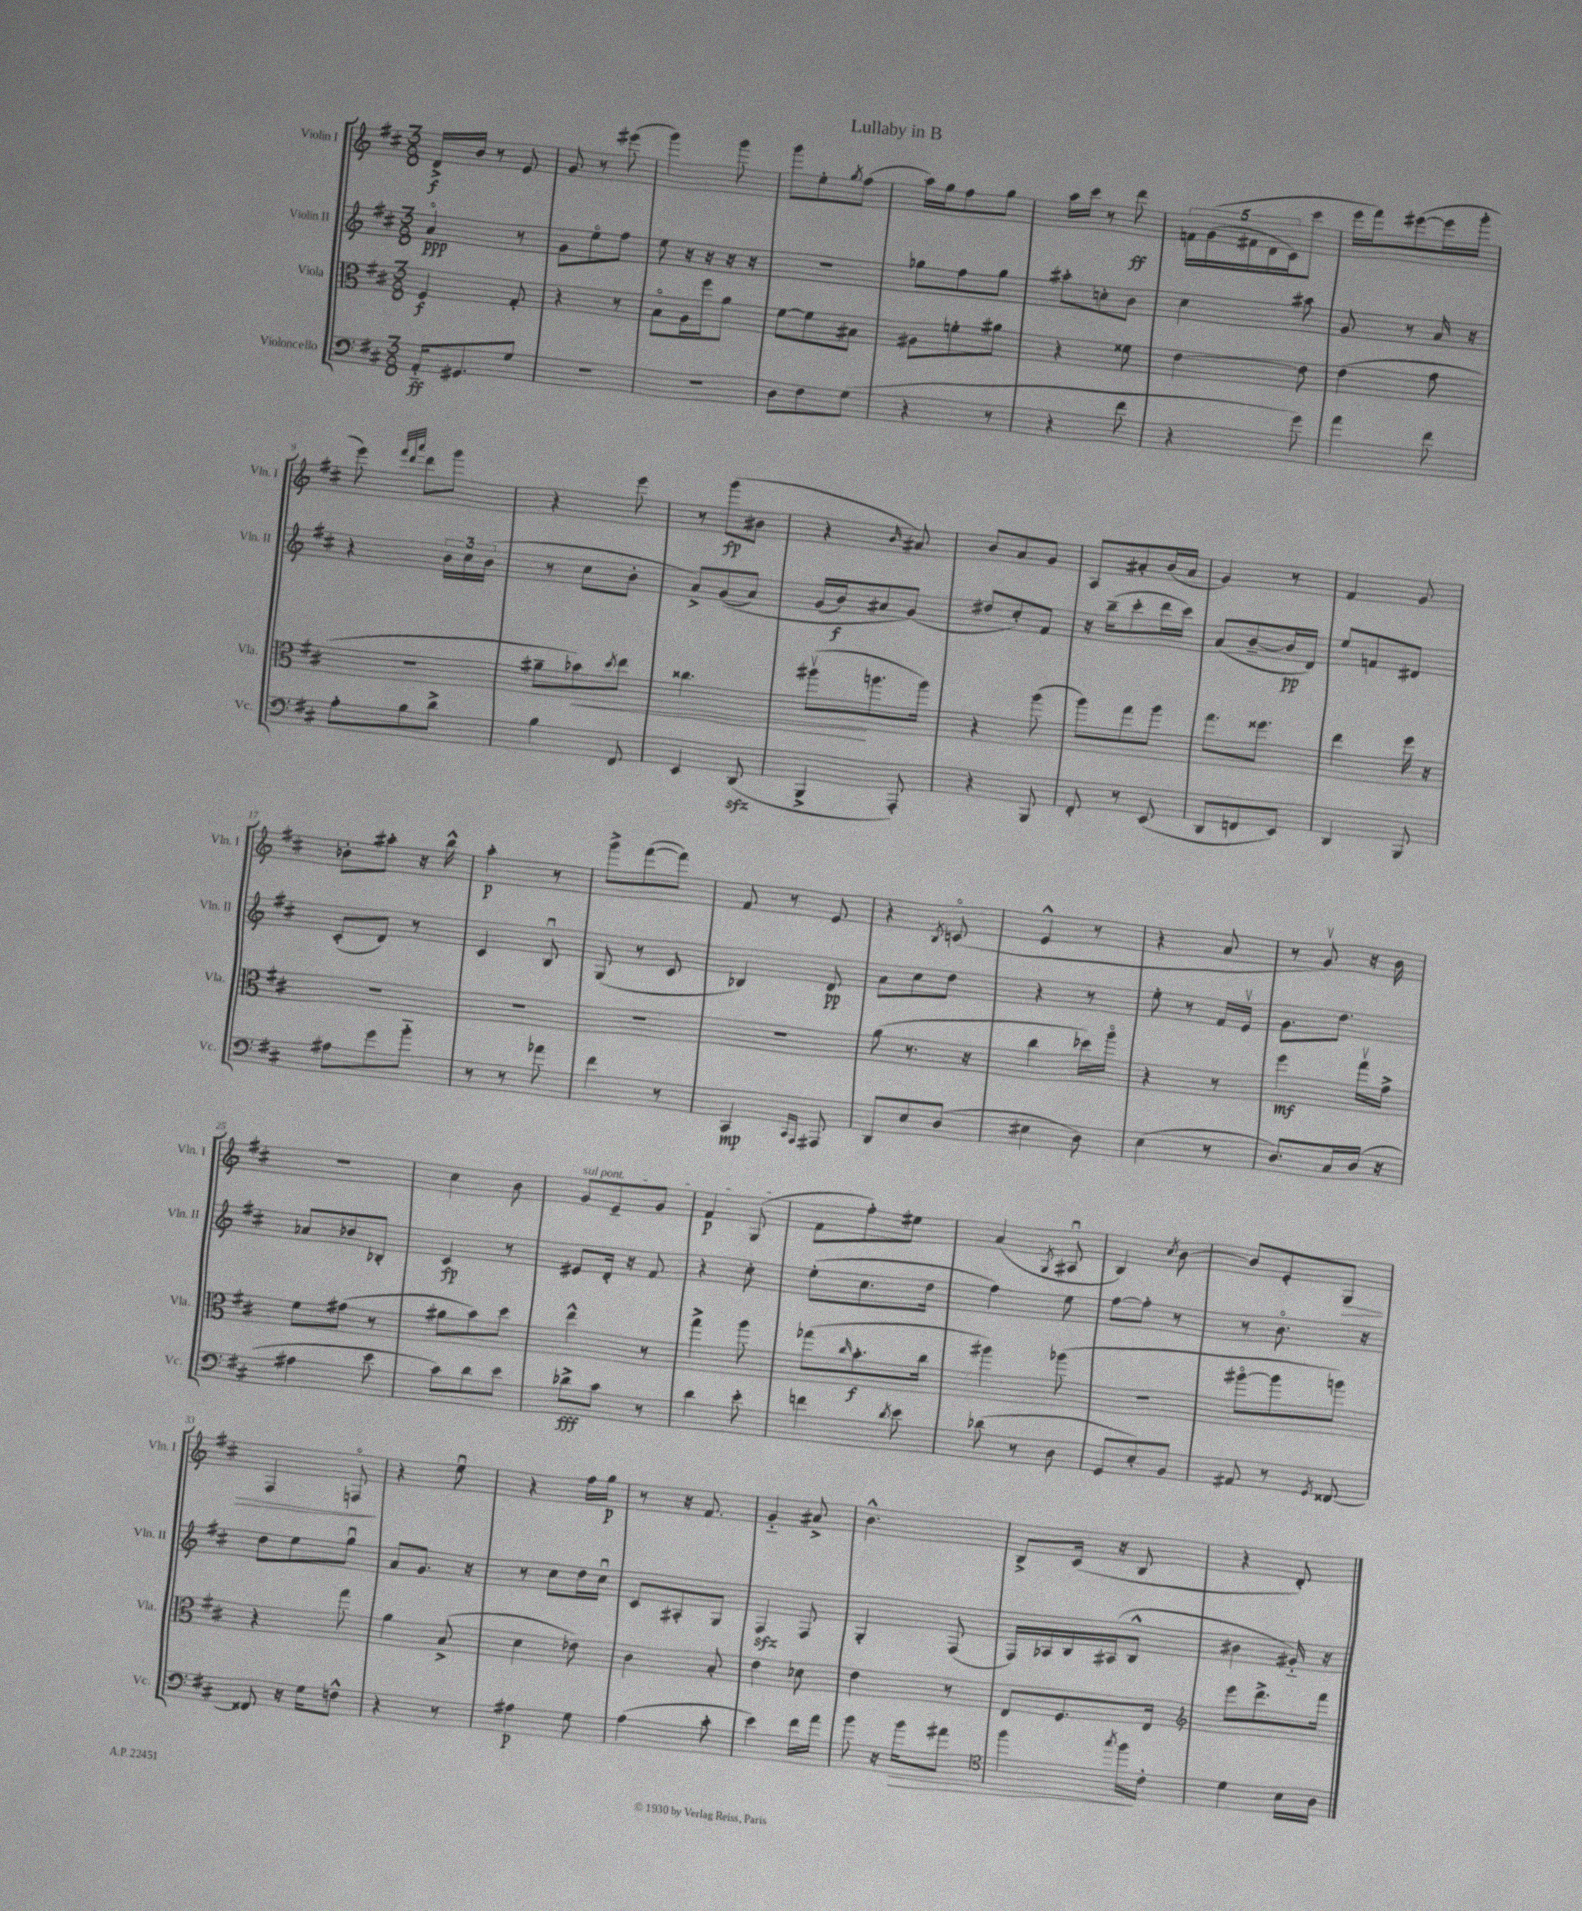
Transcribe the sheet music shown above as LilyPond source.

\header { title = "Lullaby in B" }
<<
\new StaffGroup <<
\new Staff = "s0" \with { instrumentName = "Violin I" shortInstrumentName = "Vln. I" } {
    \clef treble \key d \major \numericTimeSignature \time 3/8
    d'16->\f b'16 r8 e'8 |
    g'8 r8 eis'''8( |
    g'''4) g'''8 |
    g'''8 e''8-. \acciaccatura { g''8 } fis''8( |
    a''16) g''16 fis''8 g''8 |
    a''16 cis'''16 r8 d'''8\ff |
    \tuplet 5/4 { f'16 g'16(\( fis'16 d'16 cis'16) } cis'''8 |
    e'''16 fis'''16\) eis'''8~( eis'''16 g'''16-. |
    e'''8) \grace { fis'''32 d'''32 a'''32 } d'''8 g'''8 |
    r4 e'''8 |
    r8 g'''8\fp( bis'8 |
    r4 \grace { b'16 } ais'8) |
    b'8 a'8 g'8 |
    a8 ais'8-. b'16( ais'16 |
    g'4) r8 |
    fis'4 g'8 |
    bes'8-. ais''8-. r16 b''16-^ |
    a''4-.\p r8 |
    g'''8-> fis'''8~( fis'''8) |
    fis'8 r8 e'8 |
    r4 \acciaccatura { b8 } c'8\flageolet( |
    e'4-^ r8 |
    r4 a'8 |
    r8 g'8\upbow) r16 b'16 |
    R4. |
    cis''4 b'8 |
    \once \override TextSpanner.bound-details.left.text = \markup { \italic "sul pont." } g'8\startTextSpan e'8-- g'8 |
    fis'4\p g8\stopTextSpan( |
    fis'8 fis''8-.) eis''8 |
    a'4( \acciaccatura { g8 } ais8\downbow |
    b4) \acciaccatura { cis''8 } b'8~ |
    b'8 e'8-. g8\> |
    fis4 f8\flageolet\! |
    r4 e''8\downbow |
    r4 fis''16 g''16\p |
    r8 r16 fis'8. |
    g'4-_ ais'8-> |
    b'4.-^ |
    b8-> cis'16( r16 b8 |
    r4 d'8-.) \bar "|." |
}
\new Staff = "s1" \with { instrumentName = "Violin II" shortInstrumentName = "Vln. II" } {
    \clef treble \key d \major \numericTimeSignature \time 3/8
    a'4\flageolet\ppp r8 |
    g'8 e''8\flageolet fis''8 |
    e''8 r16 r16 r16 r16 |
    R4. |
    ges''8 fis''8 ges''8 |
    ais''8-. c''8-. b'8 |
    cis''4 ais''8 |
    g'8 r8 a'16 r16 |
    r4 \tuplet 3/2 { b'16 cis''16 b'16( } |
    r8 cis''8 b'8-. |
    a'8->) g'8(\( a'8) |
    g'16( b'16\f) ais'8 g'8(\) |
    dis''8 cis''8-.) fis'8 |
    r16 b''16--( cis'''8-. d'''16 cis'''16) |
    a'8( b'8~-- b'16\pp d'16) |
    e''8 f'8 dis'8 |
    cis'8-.( d'8) r8 |
    cis'4 b8\downbow |
    g8( r8 cis'8 |
    bes4) d'8\pp |
    a'8 cis''8 d''8 |
    r4 r8 |
    e''8-. r8 fis'16 e'16\upbow |
    g'8. d''8. |
    aes'8 bes'8 bes8-. |
    cis'4\fp r8 |
    eis'8 d'16-. r16 fis'8 |
    r4 cis''8-. |
    e''8-.( cis''8. d''16 |
    fis''4) e''8 |
    fis''8~ fis''8-. r8 |
    r8 b'8.\flageolet r16 |
    d''8 e''8 g''8\downbow |
    a'8 g'8. r16 |
    r8 cis''8 d''16 cis''16\downbow |
    cis'8 ais8-. g8 |
    fis4\sfz fis8 |
    g4-. fis8( |
    fis16) aes16 b16 ais16( b8-^ |
    bis'4 gis'16-_) r16 \bar "|." |
}
\new Staff = "s2" \with { instrumentName = "Viola" shortInstrumentName = "Vla." } {
    \clef alto \key d \major \numericTimeSignature \time 3/8
    fis4\f g8-. |
    r4 r8 |
    b8\flageolet a16 fis''16 a'8 |
    fis'8~ fis'8 bis8 |
    ais8 f'8-. ais'8 |
    r4 fisis'8 |
    e'4~ e'8 |
    e'4( g'8 |
    R4. |
    ais'8-- bes'8\<) \acciaccatura { d''8 } e''8 |
    cisis''4. |
    ais''8\upbow\!( a''8. a''16) |
    r4 a''8( |
    a''8) g''8 a''8 |
    g''8. fisis''8. |
    e''4 fis''16 r16 |
    R4. |
    R4. |
    R4. |
    R4. |
    a'8( r8. r16 |
    cis''4 des''16) a''16\flageolet |
    r4 r8 |
    fis''4\mf g''16\upbow g'16-> |
    fis'8 gis'8( r8 |
    ais'8 b'8) d''8 |
    e''4-^ r8 |
    g''4-> a''8 |
    ges''8( \grace { cis''16 } b'8.-.\f cis''16 |
    ais''4) aes''8( |
    r4. |
    ais''8~\flageolet ais''8 a''8) |
    r4 g''8 |
    a'4 b8->( |
    d'4 ees'8) |
    cis'4 b8-. |
    e'4 des'8 |
    e'4 r8 |
    e8 fis8. e16 |
    \clef treble e'''8 d'''8.-> fis'''16 \bar "|." |
}
\new Staff = "s3" \with { instrumentName = "Violoncello" shortInstrumentName = "Vc." } {
    \clef bass \key d \major \numericTimeSignature \time 3/8
    a,16-_\ff gis,8. g8 |
    R4. |
    R4. |
    d8 fis8 g8( |
    r4 r8 |
    r4 fis'8 |
    r4 g'8) |
    a'4 fis'8 |
    a8-. b8 d'8-> |
    b4 fis,8 |
    e,4 d,8\sfz( |
    b,,4-> a,,8-.) |
    r4 b,,8 |
    fis,8-. r8 e,8( |
    d,8 f,8 e,8) |
    d,4 b,,8 |
    ais8 g'8 b'8-_ |
    r8 r8 aes'8 |
    fis'4 r8 |
    cis,4\mp \grace { cis,16 a,,16 } ais,,8 |
    d,8 e8 d8( |
    eis4 d8) |
    e4( r8 |
    d8.) cis16 d16( r16 |
    ais4 e'8 |
    cis'8) d'8 e'8 |
    des'8->\fff cis'8 r8 |
    d'4 e'8-. |
    f'4 \acciaccatura { d'8 } e'8 |
    des'8( r8 d8 |
    g,8 e8-.) b,8 |
    ais,8 r8 \acciaccatura { g,8 } fisis,8~ |
    fisis,8 r16 g16 f8-^ |
    r4 r8 |
    ais4\p g8 |
    a4( cis'8-. |
    e'4) fis'16 a'16 |
    b'8 r16 b'16\> ais'8 |
    \clef tenor fis''4 \acciaccatura { g''8 } fis''16\! cis'16-. |
    d'4 b16 a16 \bar "|." |
}
>>
>>
